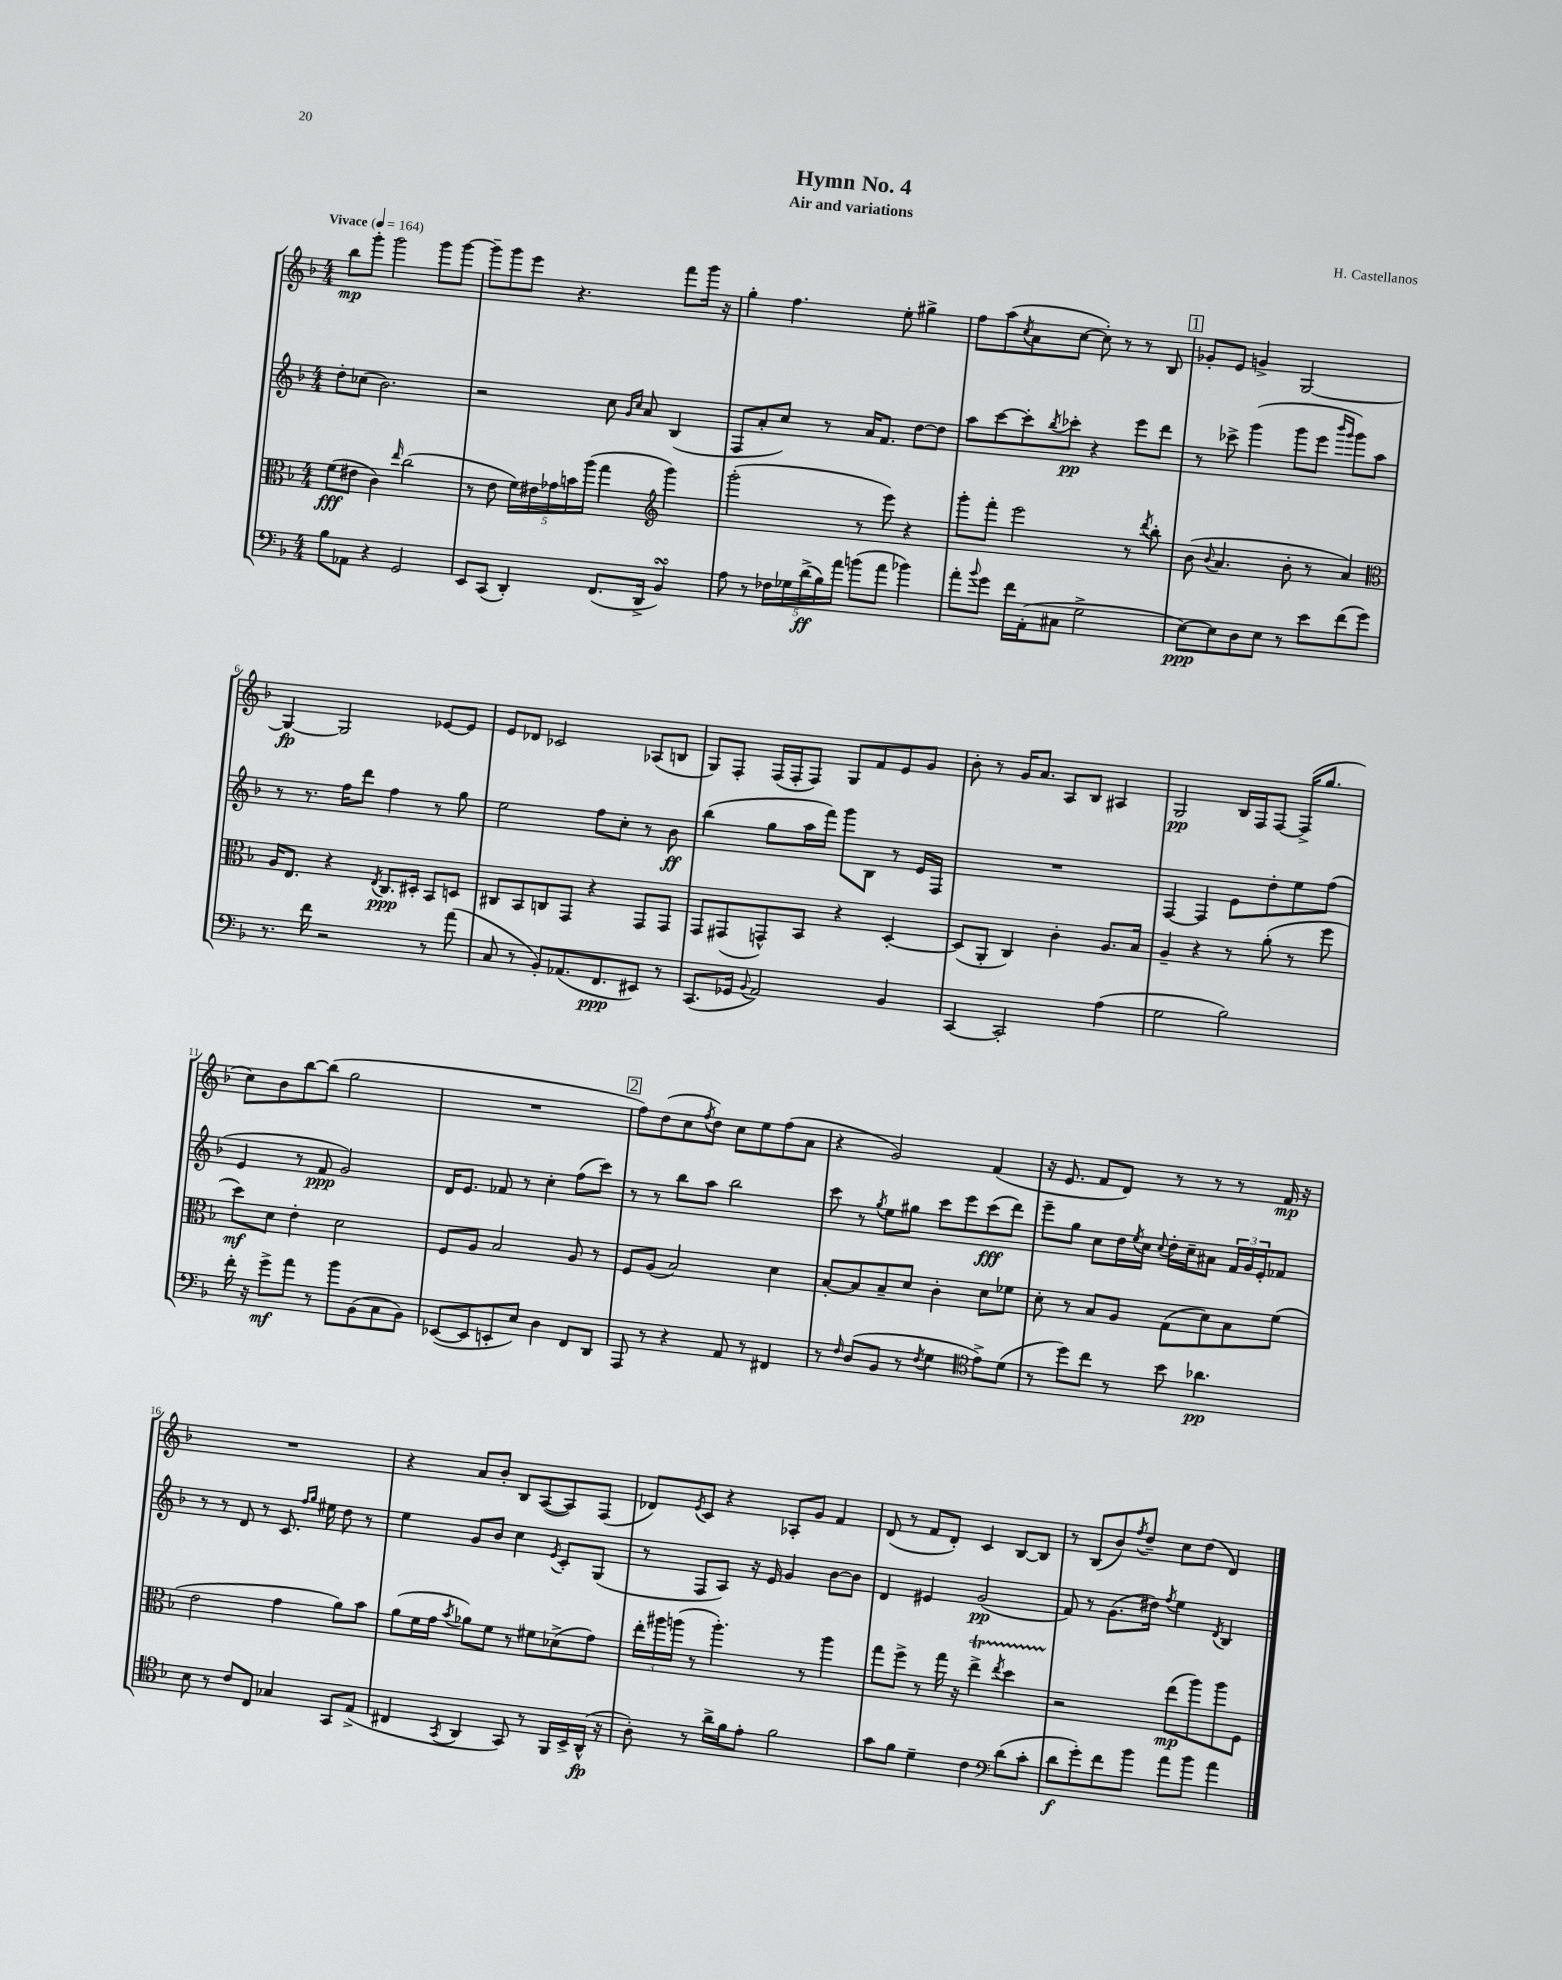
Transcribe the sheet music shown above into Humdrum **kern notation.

**kern	**kern	**kern	**kern
*staff4	*staff3	*staff2	*staff1
*clefF4	*clefC3	*clefG2	*clefG2
*k[b-]	*k[b-]	*k[b-]	*k[b-]
*M4/4	*M4/4	*M4/4	*M4/4
*MM164	*MM164	*MM164	*MM164
8B-	(8f	8dd'	8bb-
8AA-	8e#	(8cc-	8ggg'
4r	4c)	2.b-)	2ggg
.	16qqee	.	.
2GG	(2cc	.	.
.	.	.	8ggg
.	.	.	[8ggg
=	=	=	=
8EE	8r	2r	8ggg~]
(8CC	8e	.	8ggg
4DD')	20f)	.	8eee
.	20e#	.	.
.	20g-	.	.
.	.	.	4.r
.	20b	.	.
.	(20aa	.	.
(8.FF	4gg	8cc	.
.	.	16qqg	.
.	.	16qqcc	.
.	.	8a	.
16DD^	.	.	.
*	*clefG2	*	*
4BB-)	4ggg)	(4B-	8fff
.	.	.	16ggg
.	.	.	16r
=	=	=	=
8A	(2ggg'	8F	4gg'
8r	.	8a'	.
20F-	.	8cc)	4.ff
20G-	.	.	.
(20d^	.	.	.
.	.	8r	.
20B-)	.	.	.
20a	.	.	.
(8b	8r	16a	.
.	.	8.f	.
8a	8eee)	.	8ee'
4b-)	4r	[8dd	4gg#^
.	.	8dd]	.
=	=	=	=
8a'	8ggg'	8aa	8ff
8qqb-	.	.	.
8g	8fff'	[8ccc	(8aa
.	.	.	8qcc
16f	2eee	8ccc']	8a
(16AA'	.	.	.
.	.	8qbb-	.
8C#	.	8ccc-'	[8cc
2G^	.	4r	8cc'])
.	.	.	8r
.	8r	8eee	8r
.	8qddd	.	.
.	8bb-'	8ddd	8B-
=	=	=	=
[8E)	(8b-	8r	8g-'
.	8qqb-	.	.
8E]	4.a	8ccc-^	8e
8D	.	(4ggg	4g^
8E	.	.	.
8r	8b-'	8ggg	[2G
8e	8r	8eee	.
.	.	16qqbbb-	.
.	.	16qqggg	.
(8f	4a)	8ggg)	.
8g)	.	8aa	.
=	=	=	=
*	*clefC3	*	*
8.r	16A	8r	4G_
.	8.E	.	.
.	.	8.r	.
16f	.	.	.
2r	4r	.	2G]
.	.	16ff	.
.	.	8ddd	.
.	8qE	.	.
.	8.C	4ff	.
.	16D#'	.	.
8r	8BB-	8r	[8e-
(8a	8D	8gg	8e-]
=	=	=	=
8C	8C#	2ee	8e
8r	8BB-	.	8d-
8BB-')	8C	.	2c-
(8.AA-	8GG	.	.
.	4r	8ff	.
8.FF	.	.	.
.	.	8cc'	.
8EE#)	8GG	8r	(8A-
8r	8GG	8b-	8B
=	=	=	=
(8.CC	8GG	(4bb-	8G)
.	(8GG#	.	8F'
16GG-	.	.	.
8qqBB-	.	.	.
2AA)	8GG^^)	8gg	(16F
.	.	.	16F'
.	8BB-	16aa	8F)
.	.	16fff)	.
.	4r	8ggg	8G
.	.	8B-	8f
4BB-	[4D'	8r	8e
.	.	16e	8g
.	.	16F	.
=	=	=	=
[4CC	(8D]	1r	8b-'
.	8AA'	.	8r
2CC']	4C)	.	16g
.	.	.	8.a
.	4c'	.	8A
.	.	.	8B-
(4A	8.A	.	4A#
.	16B-	.	.
=	=	=	=
2G	4A~	[4F	2G
.	4r	4F]	.
2B-)	8r	8e	16B-
.	.	.	16F
.	(8a'	8dd'	[8F
.	8r	8ee	(16F^]
.	.	.	8.gg
.	8ff	(8ff	.
=	=	=	=
16f'	8dd)	4e	8cc)
16r	.	.	.
8g^	8d	.	8b-
8a	4e'	8r	[8bb-
8r	.	8f	(8bb-]
8b-	2d	2g)	2gg
(8BB-	.	.	.
8C	.	.	.
8BB-)	.	.	.
=	=	=	=
([8EE-	8F	16d	1r
.	.	8.e	.
8EE-]	8A	.	.
8EE'	2B-	8f-	.
8E)	.	8r	.
4D	.	4cc'	.
8FF	8A	(8ff	.
8DD	8r	8ccc)	.
=	=	=	=
8AAA	8F	8r	8ff)
8r	(8A	8r	(8dd
4r	2B-)	8bb-	8cc
.	.	.	8qff
.	.	8aa	8dd)
8AA	.	2bb-	8cc
8r	.	.	8ee
4FF#	4d	.	(8ff
.	.	.	8a
=	=	=	=
8r	[8B-'	8ccc	4r
16qqF	.	.	.
(8D	8B-]	8r	.
.	.	8qgg	.
8BB-	8B-~	8ee	2g)
8r	8d	8gg#	.
8qF	.	.	.
4G	4c'	8ccc	.
.	.	8eee	.
*clefC4	*	*	*
8e^)	8d	(8ccc	(4f
(8d	8f-	8ddd)	.
=	=	=	=
8r	8d'	8eee~	16r
.	.	.	8.e
8dd)	8r	8gg	.
8cc	8B-	8cc	8f
8r	8A	16dd	8d)
.	.	8qee	.
.	.	16cc	.
.	.	8qqcc	.
8b-	(8G	16dd'	8r
.	.	16cc~	.
4.a-	8d)	8a#	8r
.	8B-	24f	8r
.	.	24g	.
.	.	24e'	.
.	(8f	8f-	16f
.	.	.	16r
=	=	=	=
8B-	2e	8r	1r
8r	.	8r	.
8c	.	8d	.
8C	.	8r	.
4G-	4g	8.c	.
.	.	16qqff	.
.	.	16qqgg	.
.	.	16ee#	.
8GG	8a)	8dd	.
(8E^	8b-	8r	.
=	=	=	=
4C#	(8a	4ee	4r
.	16f	.	.
.	16g	.	.
8qGG	8qb-	.	.
4AA	8a-)	8g	8a
.	8f	8b-	8b-'
8GG)	8r	4cc	8B-
8r	8f#	.	([8A
.	.	8qe	.
16FF	(8d-^	8c'	8A])
16BB-^	.	.	.
(16AA^^	8g)	(8G	(8F
16r	.	.	.
=	=	=	=
8A')	24ee'	8r	8d-)
.	24aa#	.	.
.	(24aa	.	.
.	.	.	8qe
8r	8r	8F	8c
16a^	4.aa')	8A)	4r
16f	.	.	.
8e'	.	16r	.
.	.	16e	.
2f	.	4g	8A-'
.	8r	.	8g
.	4aa	[8b-	4f
.	.	8b-]	.
=	=	=	=
8g	8gg	4d	(8d
8f	8ff^	.	8r
4d~	8r	4e#	8f
.	16gg	.	8d')
.	16r	.	.
4c	4ee^	(2g	4c
*clefF4	*	*	*
.	8qee	.	.
(8d	4dd	.	[8B-
8c'	.	.	8B-]
=	=	=	=
8d	2r	8f)	8r
8g')	.	8r	(8B-
8f	.	(8.g	8b-)
.	.	.	8qff
8b-	.	.	8dd~
.	.	16dd#)	.
.	.	8qff	.
8a	(8ee	4ee	8cc
8b-	8aa)	.	(8dd
.	.	8qd	.
4a	8aa	4B-	4d)
.	8F	.	.
==	==	==	==
*-	*-	*-	*-
